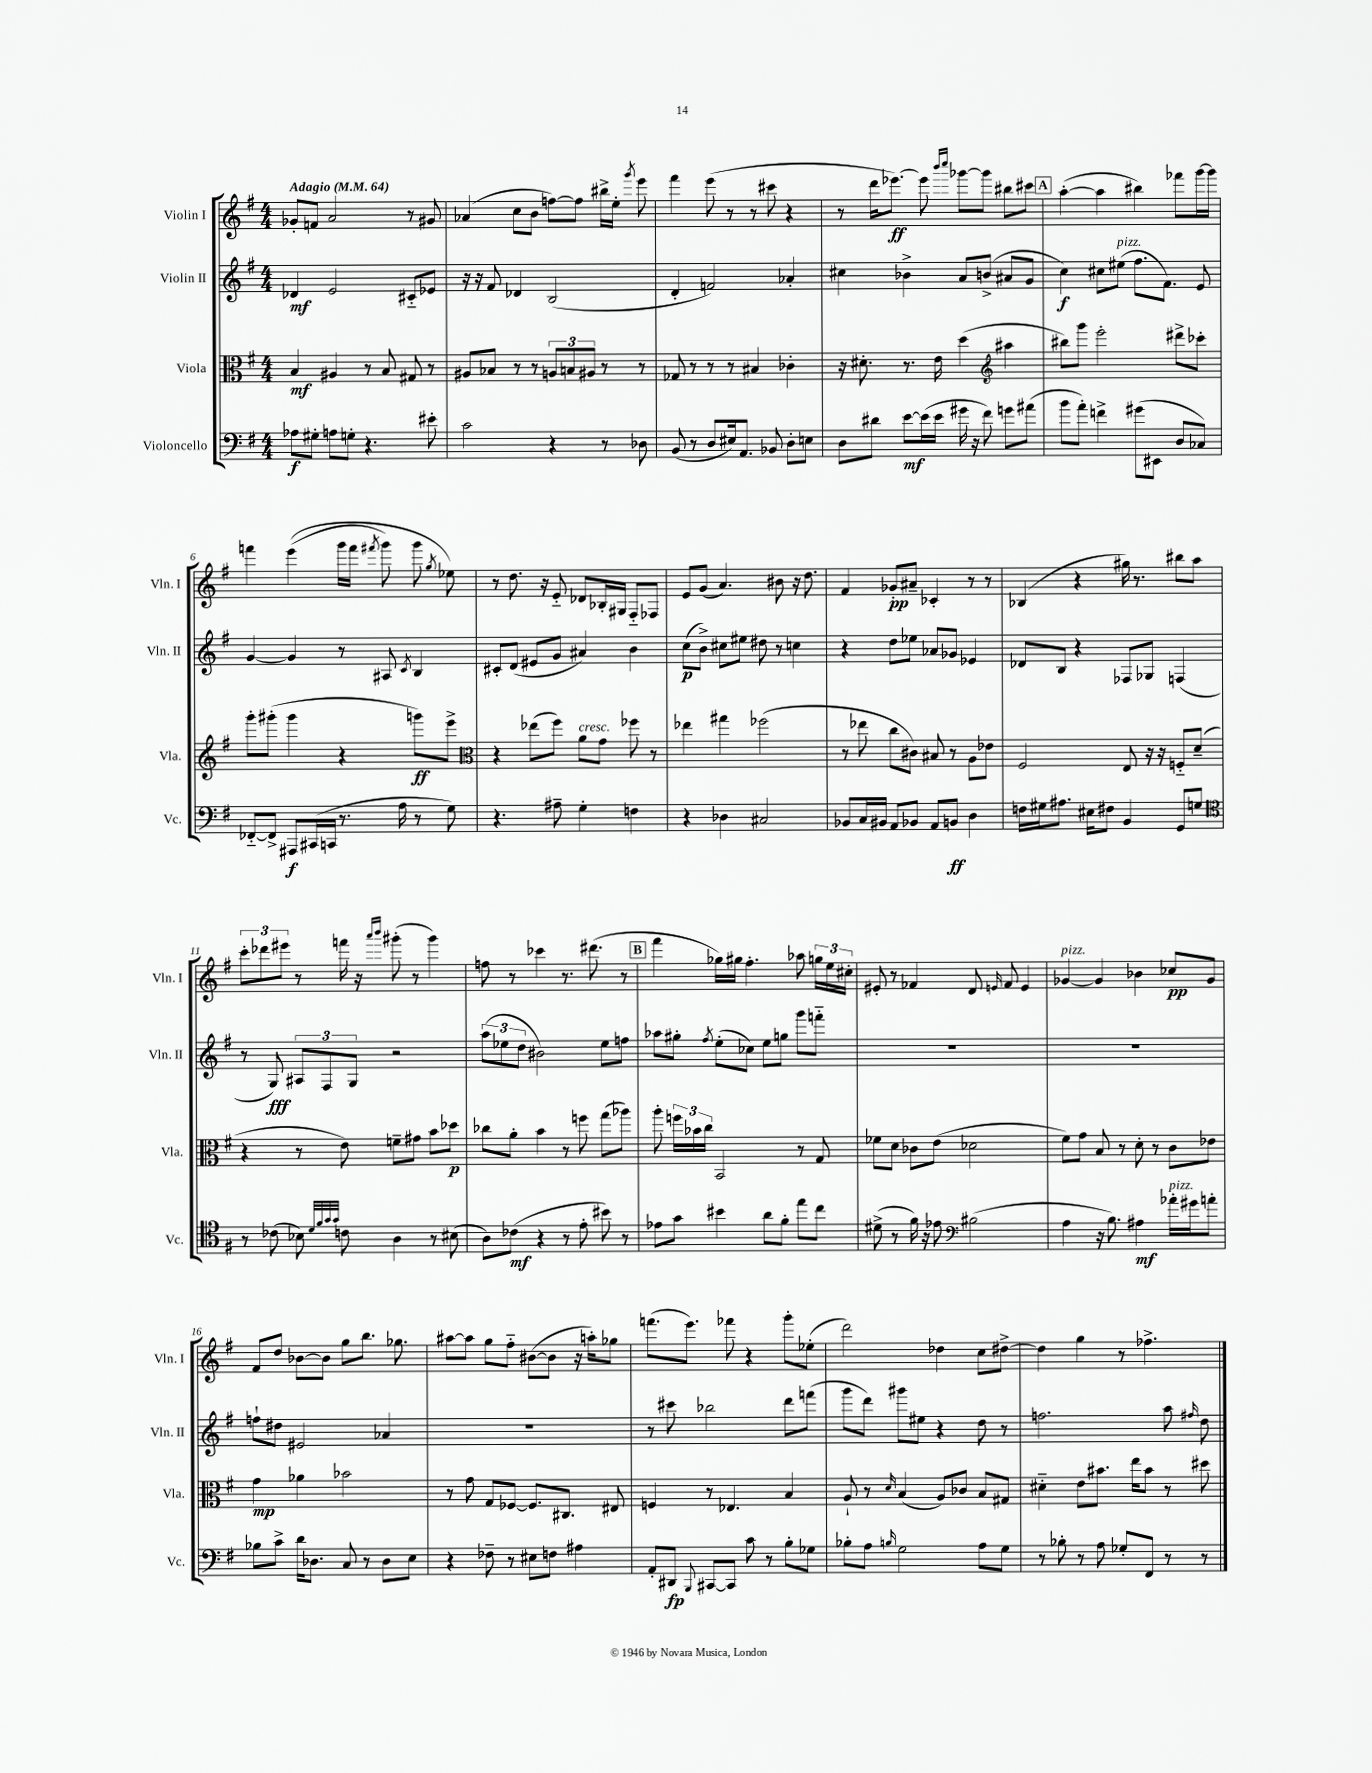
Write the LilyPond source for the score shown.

<<
\new StaffGroup <<
\new Staff = "s0" \with { instrumentName = "Violin I" shortInstrumentName = "Vln. I" } {
    \clef treble \key g \major \numericTimeSignature \time 4/4 \tempo "Adagio" 4 = 64
    \autoBeamOff ges'8[-. f'8] a'2 r8 gis'8 |
    aes'4( c''8[ b'8] f''8[~) f''8] bis''16[-> e''16]-. \acciaccatura { g'''8 } e'''8 |
    fis'''4 e'''8( r8 r8 cis'''8 r4 |
    r8 d'''16[ ees'''8.]~\ff) ees'''8 \grace { b'''16[ c''''16] } ges'''8[~ ges'''8] bis''8[ cis'''8] |
    \mark \markup { \box "A" } a''4~-.( a''4 bis''4) fes'''8[ g'''16~ g'''16] |
    f'''4 e'''4(\( g'''16[ f'''16] \acciaccatura { fis'''8 } g'''8) g'''8 \acciaccatura { g''8 } ees''8\) |
    r8 d''8. r16 e'8-_ des'8[ bes16-. gis16] fis8[-_ fes8] |
    e'8[ g'8]( a'4.) bis'8 r16 d''8. |
    fis'4 ges'8[-.\pp ais'8]-- ces'4-. r8 r8 |
    bes4( r4 gis''16) r8. bis''8[ a''8] |
    \tuplet 3/2 { c'''8[-. des'''8 eis'''8] } r8 f'''16 r16 \grace { a'''16[ b'''16] } gis'''8-.( r8 gis'''4) |
    f''8 r8 ces'''4 r8. dis'''8.( r8 |
    \mark \markup { \box "B" } fis'''4 ges''16[) gis''16] fis''4.-. aes''8 \tuplet 3/2 { g''16[ e''16 cis''16]-. } |
    eis'8-. r8 fes'4 d'8 \grace { e'16 } fes'8 e'4 |
    ges'4~^\markup { \italic "pizz." } ges'4 bes'4 ces''8[\pp ges'8] |
    fis'8[ d''8] bes'8[~ bes'8] g''8[ b''8.] ges''8. |
    ais''8[~ ais''8] g''8[ fis''8]-_ bis'8[~( bis'8] r16 a''16[-.) ges''8] |
    f'''8.[( e'''8.]) fes'''8 r4 g'''8[-. ees''8]-.( |
    d'''2) des''4 c''8[ dis''8]~-> |
    dis''4 g''4 r8 fes''4.-> \bar "|." |
}
\new Staff = "s1" \with { instrumentName = "Violin II" shortInstrumentName = "Vln. II" } {
    \clef treble \key g \major \numericTimeSignature \time 4/4
    \autoBeamOff des'4\mf e'2 cis'8[-_ ees'8] |
    r16 r16 fis'8 des'4 b2( |
    d'4-. f'2) aes'4-. |
    cis''4 bes'4-> a'8[ b'8]->( ais'8[ g'8] |
    \mark \markup { \box "A" } c''4\f) cis''8[ eis''8]^\markup { \italic "pizz." }( fis''8.[ fis'8.]) e'8 |
    g'4~ g'4 r8 ais8 \acciaccatura { c'8 } b4 |
    cis'8[-. d'8]( eis'8[ g'8] ais'4) b'4 |
    c''8[\p( b'8]->) cis''8[ eis''8] dis''8 r8 c''4 |
    r4 d''8[ ees''8] aes'8[ ges'8] ees'4 |
    des'8[ b8] r4 fes8[ ges8] f4( |
    r8 g8\fff) \tuplet 3/2 { ais8[ fis8 g8] } r2 |
    \tuplet 3/2 { a''8[( ees''8 d''8] } bis'2) ees''8[ f''8] |
    \mark \markup { \box "B" } aes''8[ gis''8]-. \acciaccatura { fis''8 } e''8[-.( ces''8]) e''8[ g''8] g'''8[ f'''8]-_ |
    R1 |
    R1 |
    f''8[-! dis''8] eis'2 aes'4 |
    R1 |
    r8 cis'''8 bes''2 d'''8[ f'''8]( |
    g'''8[ d'''8]) gis'''8[ eis''8] r4 d''8 r8 |
    f''2. a''8 \grace { fis''16 } d''8 \bar "|." |
}
\new Staff = "s2" \with { instrumentName = "Viola" shortInstrumentName = "Vla." } {
    \clef alto \key g \major \numericTimeSignature \time 4/4
    \autoBeamOff b4\mf ais4 r8 b8 gis8 r8 |
    ais8[ bes8] r8 r8 \tuplet 3/2 { a8[ b8 ais8] } r8 r8 |
    ges8 r8 r8 r8 bis4 ces'4-. |
    r16 dis'8.-. r8. e'16 d''4( \clef treble ais''4 |
    \mark \markup { \box "A" } bis''8[) g'''8] e'''2-. dis'''8[-> ces'''8]-. |
    g'''8[-. gis'''8]-.( gis'''4 r4 g'''8[\ff) e'''8]-> |
    \clef alto r4 ees''8[( fis''8]) a'8[^\markup { \italic "cresc." } g'8] fes''8 r8 |
    ees''4 gis''4 fes''2( |
    r8 ees''8 c''8[ cis'8]) bis8 r8 a8[ ees'8] |
    fis2 e8 r16 r16 f8[-_ d'8]--( |
    r4 r8 e'8) f'8[-- gis'8] b'8[ des''8]\p |
    ces''8[ a'8]-. b'4 r8 f''8 g''8[( aes''8]) |
    \mark \markup { \box "B" } a''8-. \tuplet 3/2 { f''16[ bes'16 c''16] } b,2 r8 g8 |
    fes'8[ d'8] ces'8[ e'8]( des'2 |
    fis'8[) g'8] b8 r8 d'8-. r8 c'8[ ees'8] |
    g'4\mp aes'4 bes'2 |
    r8 g'8 g8[ fes8]~ fes8.[ cis8.] eis8 |
    f4 r8 ees4. b4 |
    a8-! r8 \grace { d'16 } b4( a8[) ces'8] b8[ gis8] |
    dis'4-_ e'8[ bis'8.] e''16[ bis'8] r8 dis''8 \bar "|." |
}
\new Staff = "s3" \with { instrumentName = "Violoncello" shortInstrumentName = "Vc." } {
    \clef bass \key g \major \numericTimeSignature \time 4/4
    \autoBeamOff aes8[\f gis8]-. a8[ g8]-. r4. eis'8-. |
    c'2 r4 r8 des8 |
    b,8( r8 d8[ eis16) a,8.] bes,8 d8[-. e8] |
    d8[ dis'8] e'8[~\mf e'16( e'16] gis'16 r16 fis'8) g'8[ ais'8]( |
    \mark \markup { \box "A" } b'8[ a'8]-.) f'4-> gis'8[( eis,8] d8[ ces8]) |
    fes,8[~-_ fes,8]-> ais,,8[\f cis,16( c,16] r8. a16 r8 g8) |
    r4. ais8-- g4-. f4 |
    r4 des4 cis2 |
    bes,8[ c16 bis,16] a,8[ bes,8] a,8[ b,8]\ff d4 |
    f16[ gis16 ais8.] eis16[ fis8] b,4 g,8[ g8] |
    \clef tenor r8 ces'8( bes8) \grace { d'32[ fis'32 g'32 g'32] } c'8 a4 r8 bis8( |
    a8[) ces'8]\mf( r4 r8 e'8-. bis'8) r8 |
    \mark \markup { \box "B" } ees'8[ g'8] bis'4 a'8[ fis'8]-. e''8[ c''8] |
    dis'8->( r8 fis'16) r16 ees'8 \clef bass bis2( |
    a4 r16 b8.) ais4\mf aes'16[-.^\markup { \italic "pizz." } gis'16 a'8]-. |
    bes8[ c'8]-> d'16[ des8.] c8 r8 des8[ e8] |
    r4 fes8-- r8 eis8[ f8] ais4 |
    a,8[-. dis,8]\fp \appoggiatura { b,,8 } cis,8[~ cis,8] c'8 r8 b8[-. ges8] |
    bes8[-. a8] \grace { b16 } g2 a8[ g8] |
    r8 bes8-. r8 a8 ges8[-. fis,8] r8 r8 \bar "|." |
}
>>
>>
